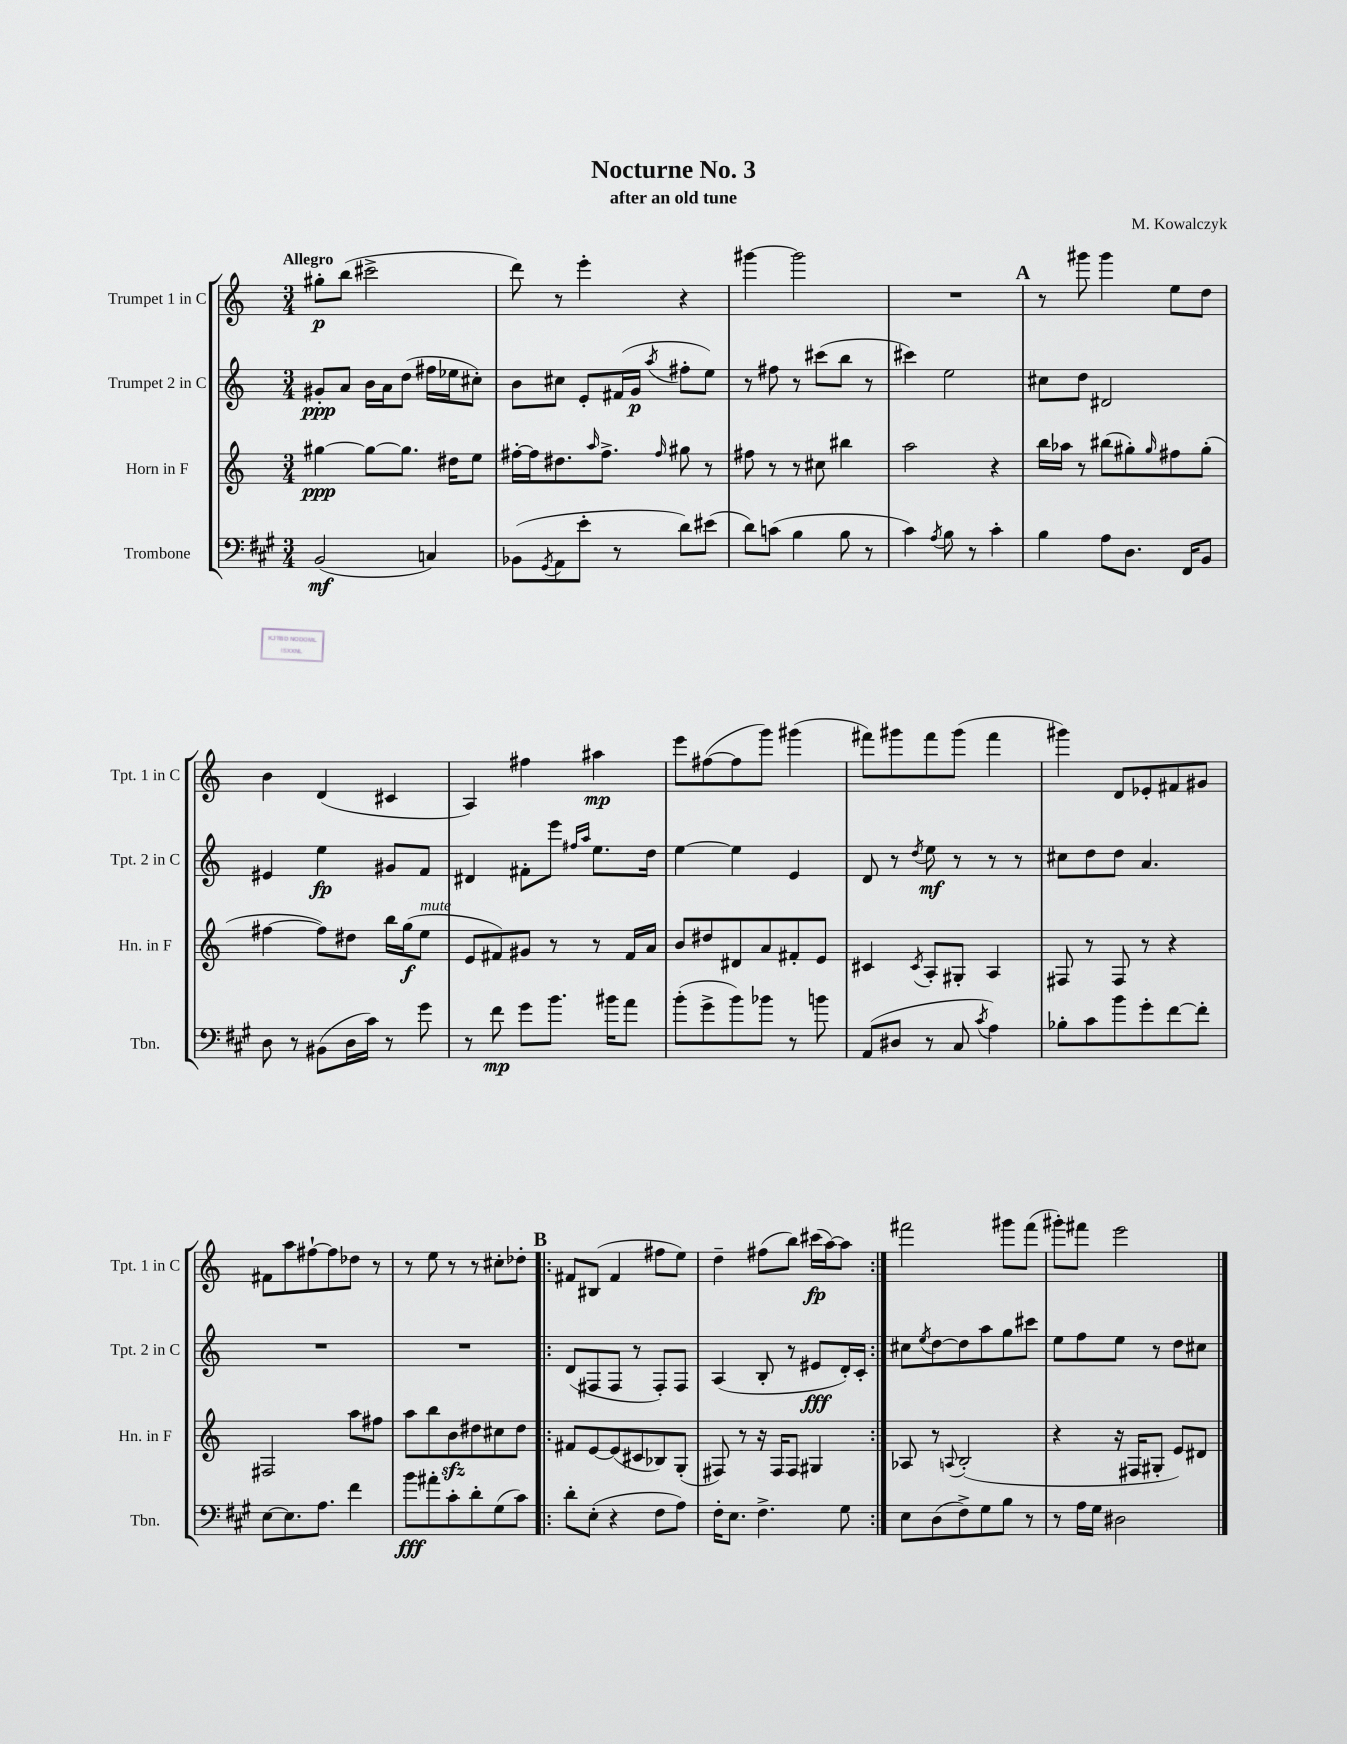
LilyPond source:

\header { title = "Nocturne No. 3" composer = "M. Kowalczyk" subtitle = "after an old tune" }
<<
\new StaffGroup <<
\new Staff = "s0" \with { instrumentName = "Trumpet 1 in C" shortInstrumentName = "Tpt. 1 in C" } {
    \clef treble \key c \major \numericTimeSignature \time 3/4 \tempo "Allegro"
    gis''8-.\p b''8( cis'''2-> |
    d'''8) r8 e'''4-. r4 |
    gis'''4~ gis'''2 |
    R2. |
    \mark \markup { \bold "A" } r8 gis'''8 gis'''4 e''8 d''8 |
    b'4 d'4( cis'4 |
    a4) fis''4 ais''4\mp |
    e'''8 fis''8~( fis''8 g'''8) gis'''4( |
    fis'''8) gis'''8 fis'''8 gis'''8( fis'''4 |
    gis'''4) d'8 ees'8-. fis'8 gis'8 |
    fis'8 a''8 fis''8~-! fis''8 des''8 r8 |
    r8 e''8 r8 r8 cis''8-. des''8-. |
    \repeat volta 2 { \mark \markup { \bold "B" } fis'8 bis8( fis'4 fis''8 e''8) |
    d''4-- fis''8( b''8) cis'''16\fp( a''16~) a''8 | }
    fis'''2 gis'''8 fis'''8( |
    gis'''8-.) fis'''8 e'''2 \bar "|." |
}
\new Staff = "s1" \with { instrumentName = "Trumpet 2 in C" shortInstrumentName = "Tpt. 2 in C" } {
    \clef treble \key c \major \numericTimeSignature \time 3/4
    gis'8-.\ppp a'8 b'16 a'16 d''8( fis''16 ees''16 cis''8-.) |
    b'8 cis''8 e'8-. fis'16( g'16\p \acciaccatura { a''8 } fis''8-. e''8) |
    r8 fis''8 r8 cis'''8( b''8 r8 |
    cis'''4) e''2 |
    \mark \markup { \bold "A" } cis''8 d''8 dis'2 |
    eis'4 e''4\fp gis'8 f'8 |
    dis'4 fis'8-. e'''8 \grace { fis''16 a''16 } e''8. d''16 |
    e''4~ e''4 e'4 |
    d'8 r8 \acciaccatura { d''8 } e''8\mf r8 r8 r8 |
    cis''8 d''8 d''8 a'4. |
    R2. |
    R2. |
    \repeat volta 2 { \mark \markup { \bold "B" } d'8( fis8 fis8 r8 fis8-.) fis8 |
    a4( b8-. r8 eis'8\fff d'16-.) c'16-. | }
    cis''8 \acciaccatura { e''8 } d''8~ d''8 a''8 g''8 cis'''8 |
    e''8 f''8 e''8 r8 d''8 cis''8 \bar "|." |
}
\new Staff = "s2" \with { instrumentName = "Horn in F" shortInstrumentName = "Hn. in F" } {
    \clef treble \key c \major \numericTimeSignature \time 3/4
    gis''4~\ppp gis''8~ gis''8. dis''16 e''8 |
    fis''16~-. fis''16 dis''8. \grace { a''16 } fis''8.-> \grace { fis''16 } gis''8 r8 |
    fis''8 r8 r8 cis''8 bis''4 |
    a''2 r4 |
    \mark \markup { \bold "A" } b''16 aes''16 r8 bis''8( gis''8-.) \grace { gis''16 } fis''8 gis''8-.( |
    fis''4~ fis''8) dis''8 b''16 g''16\f( e''8^\markup { \italic "mute" } |
    e'8 fis'8) gis'8 r8 r8 fis'16 a'16 |
    b'8 dis''8 dis'8 a'8 fis'8-. e'8 |
    cis'4 \acciaccatura { cis'8 } a8-. gis8-. a4 |
    fis8 r8 fis8 r8 r4 |
    fis2 a''8 fis''8 |
    a''8 b''8 b'8\sfz dis''8 cis''8 dis''8 |
    \repeat volta 2 { \mark \markup { \bold "B" } fis'8 e'8~ e'8( cis'8 bes8) g8-.( |
    fis8) r8 r16 fis16 fis8 gis4 | }
    aes8 r8 \appoggiatura { a8 } b2-.( |
    r4 r16 fis16 gis8-. e'8) dis'8 \bar "|." |
}
\new Staff = "s3" \with { instrumentName = "Trombone" shortInstrumentName = "Tbn." } {
    \clef bass \key a \major \numericTimeSignature \time 3/4
    b,2\mf( c4) |
    bes,8( \acciaccatura { gis,8 } a,8 e'8-. r8 d'8) eis'8( |
    d'8) c'8( b4 b8 r8 |
    cis'4) \acciaccatura { a8 } b8 r8 cis'4-. |
    \mark \markup { \bold "A" } b4 a8 d8. fis,16 b,8 |
    d8 r8 bis,8( d16 cis'16) r8 gis'8 |
    r8 fis'8\mp gis'8 b'8. bis'16 a'8 |
    b'8-.( gis'8-> b'8) bes'8 r8 b'8 |
    a,8( dis8 r8 cis8 \acciaccatura { cis'8 } a4) |
    bes8-. cis'8 b'8 gis'8-. fis'8~ fis'8-. |
    e8~ e8. a8. fis'4 |
    b'8\fff ais'8-. cis'8-. d'8-. gis8( cis'8) |
    \repeat volta 2 { \mark \markup { \bold "B" } d'8-. e8-.( r4 fis8 a8) |
    fis16-. e8. fis4.-> gis8 | }
    e8 d8( fis8->) gis8 b8 r8 |
    r8 a16 gis16 dis2 \bar "|." |
}
>>
>>
\layout { \context { \Score \remove "Bar_number_engraver" } }
